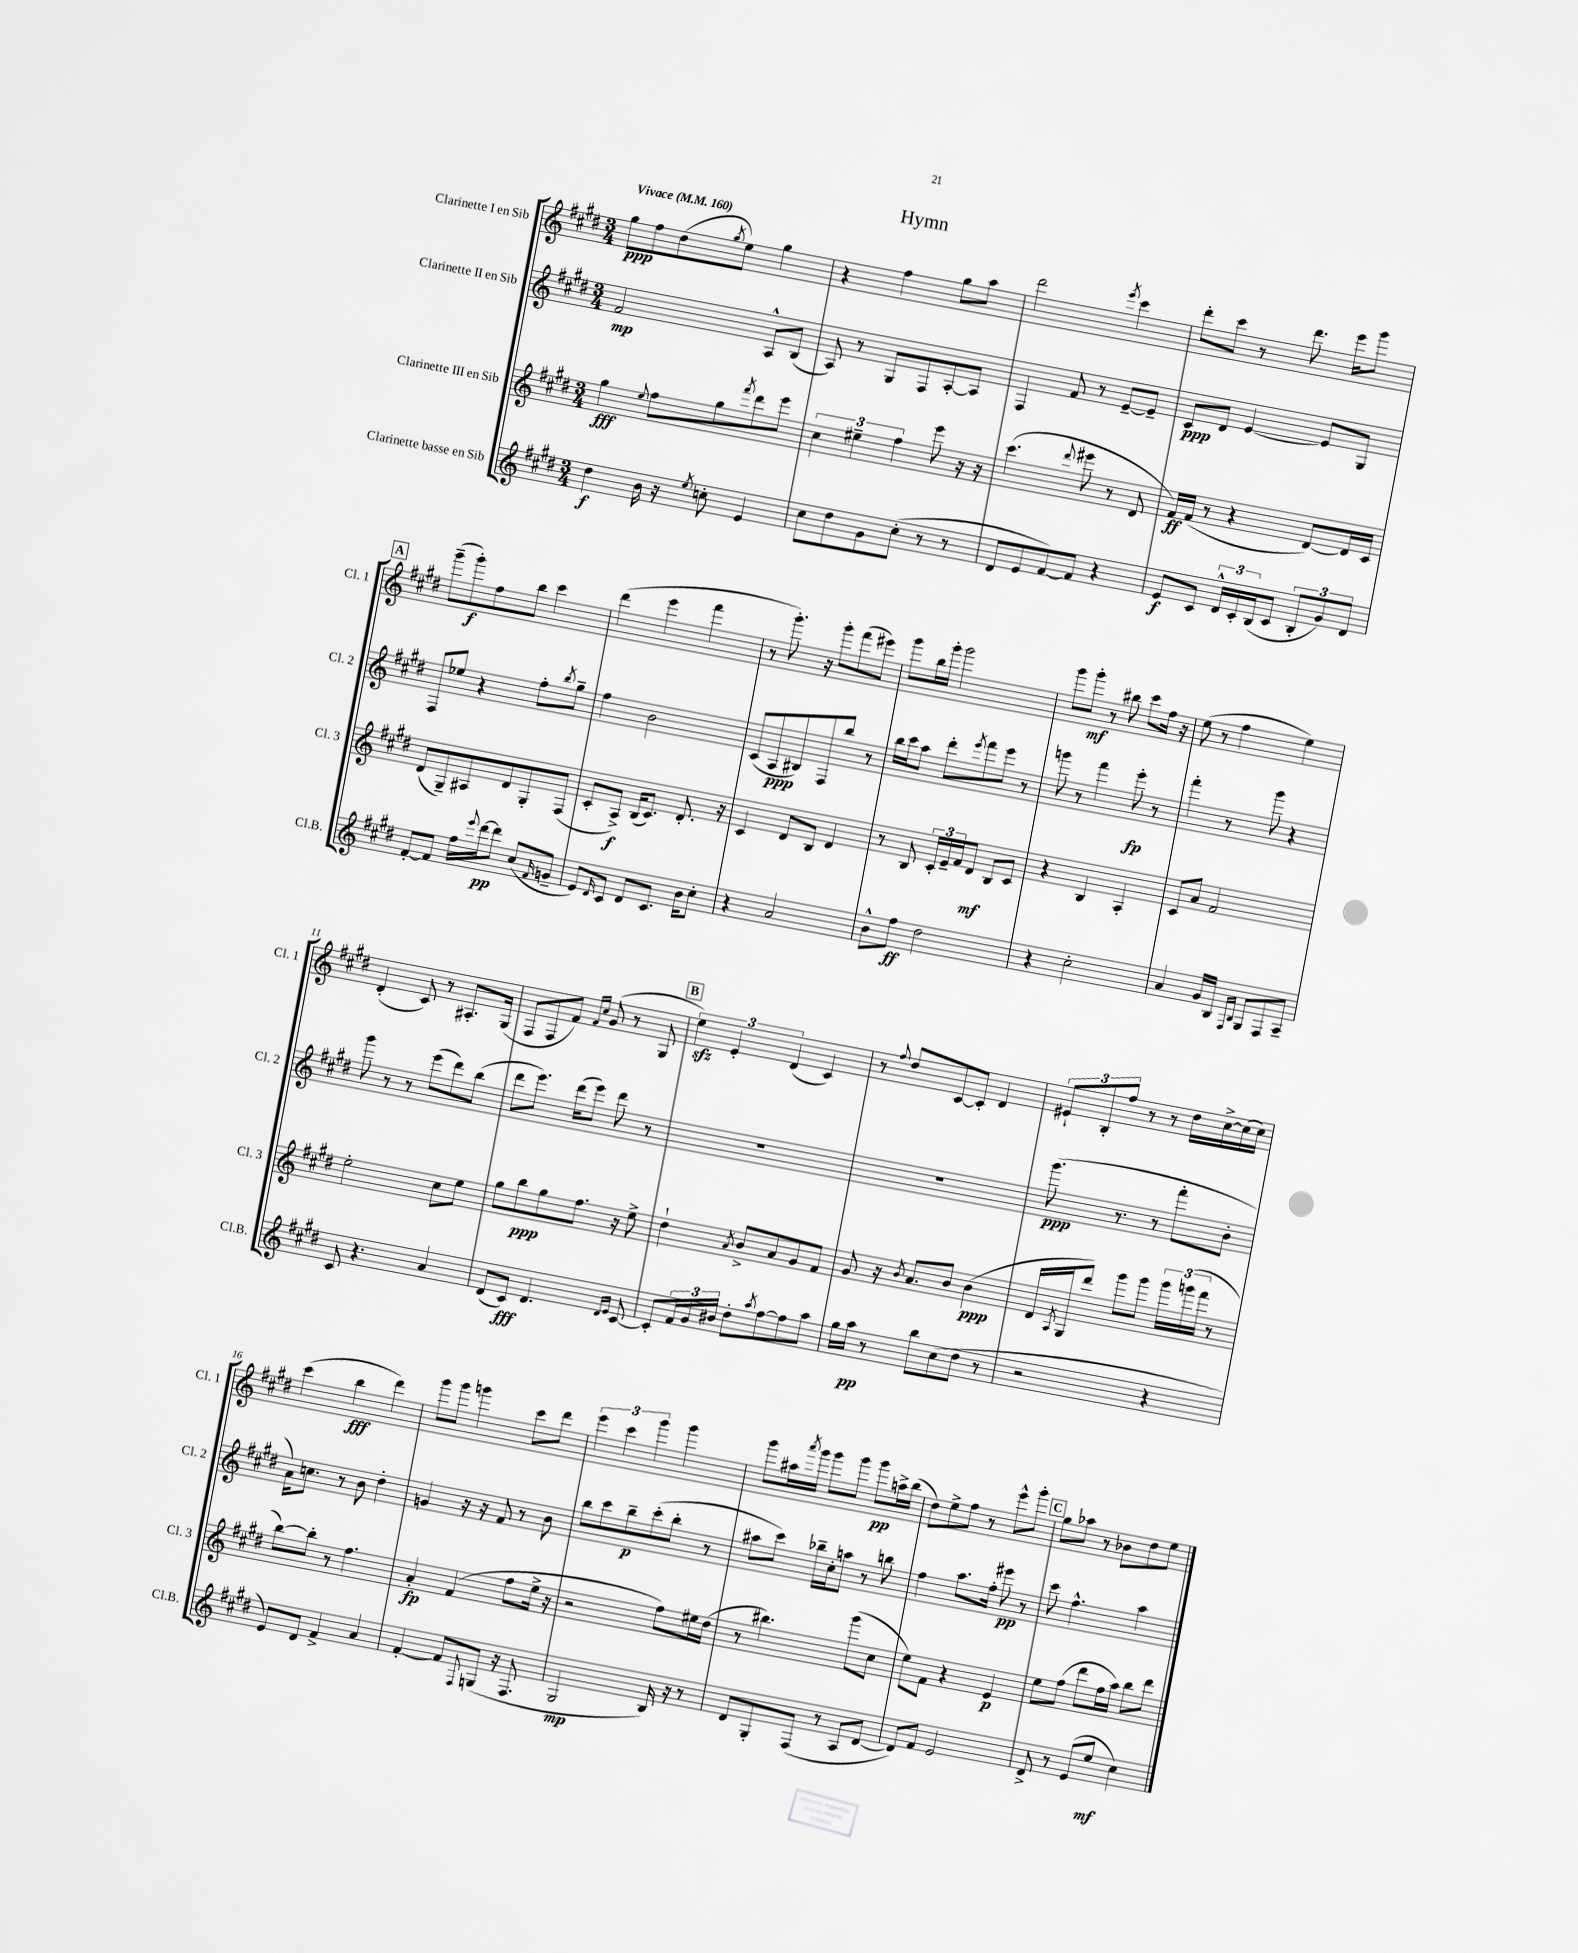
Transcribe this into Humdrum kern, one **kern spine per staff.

**kern	**kern	**kern	**kern
*staff4	*staff3	*staff2	*staff1
*clefG2	*clefG2	*clefG2	*clefG2
*k[f#c#g#d#]	*k[f#c#g#d#]	*k[f#c#g#d#]	*k[f#c#g#d#]
*M3/4	*M3/4	*M3/4	*M3/4
*MM160	*MM160	*MM160	*MM160
4dd#	4gg#	2f#	8gg#
.	.	.	8ff#
.	8qqee	.	.
16b	8ff#	.	(8dd#
16r	.	.	.
8qee	.	.	8qgg#
8cc'	8gg#	.	8ee)
.	8qfff#	.	.
4e	8ddd#	8A^^	4gg#
.	8eee	(8B	.
=	=	=	=
8cc#	6cc#	8A)	4r
8dd#	.	8r	.
.	6ee#~	.	.
8g#	.	8G#	4ff#
.	6ff#	.	.
(8cc#'	.	8F#	.
8r	8eee	[8A'	8gg#
8r	16r	8A]	8aa
.	16r	.	.
=	=	=	=
8d#	(4.ccc#	4F#	2ddd#
8e	.	.	.
[8f#)	.	8f#	.
.	8qqddd#	.	.
8f#]	8eee#	8r	.
.	.	.	8qeee
4r	8r	[8e~	4ccc#
.	8d#	8e~]	.
=	=	=	=
8e	16f#)	8c#	8ddd#'
.	(16f#	.	.
8c#	8r	8d#	8ccc#
24d#^^	4r	[4e	8r
24c#'	.	.	.
(24B	.	.	.
8c#	.	.	8.ddd#
12B'	[8d#)	8e]	.
.	.	.	16eee
12g#)	.	.	.
.	16d#]	8G#	8ggg#
12d#	.	.	.
.	16c#	.	.
=	=	=	=
[8f#'	(8d#	8F#	(8ggg#~
8f#]	8G#~)	8ee-	8ggg#')
16ff#	8A#	4r	8ff#
8qqeee	.	.	.
[16ddd#	.	.	.
8ddd#]	8d#	.	8bb
(8cc#	8G#'	8ff#'	4ccc#
16qqf#	.	8qbb	.
8g~	(8F#	8gg#~	.
=	=	=	=
8e)	8c#'	4ff#	(4ddd#
16qqd#	.	.	.
8c#	8A^)	.	.
8d#	(16B	2b	4eee
.	8.c#)	.	.
8.c#	.	.	.
.	8.d#'	.	4fff#
16b	.	.	.
8cc#'	.	.	.
.	16r	.	.
=	=	=	=
4r	4c#	(8c#	8r
.	.	8A	8.ggg#')
2a	8d#	8B#)	.
.	.	.	16r
.	8B	8F#	8ggg#'
.	4d#	8bb	(8fff#
.	.	8r	8eee#)
=	=	=	=
8b^^	8r	16bb	8ggg#
.	.	16ccc#	.
8ff#	8B	8aa	16bb
.	.	.	16ggg#'
2dd#	24c#'	8ddd#'	2ggg#
.	24e~	.	.
.	24f#	.	.
.	.	8qeee	.
.	8d#	8fff#	.
.	8B	8eee	.
.	8c#	8r	.
=	=	=	=
4r	4r	8ggg	8ggg#
.	.	8r	8ggg#'
2cc#'	4B	4fff#	8r
.	.	.	8bb#
.	4A'	8eee'	8ccc#
.	.	8r	16ff#
.	.	.	16r
=	=	=	=
4a	8c#	4fff#'	(8ee
.	8a	.	8r
16g#	2f#	8r	4ff#
16B	.	.	.
16qqF#	.	.	.
16qqB	.	.	.
8G#	.	8ggg#	.
8F#	.	4r	4ee)
8A~	.	.	.
=	=	=	=
8c#	2ee'	8ggg#	(4d#'
4.r	.	8r	.
.	.	8r	8c#)
.	.	(8eee	8r
4a	8cc#	8ddd#)	8.A#'
.	8ee	(8bb	.
.	.	.	(16G#
=	=	=	=
(8d#	8gg#	8ddd#	8F#
8c#)	8bb	8.eee)	8F#
4.d#	8gg#	.	8f#)
.	.	(16ddd#	.
.	.	.	16qqf#
.	.	.	16qqcc#
.	8.ff#	8eee)	(8g#
.	.	8ddd#	8r
.	16r	.	.
16qqd#	.	.	.
16qqe	.	.	.
[8c#	8ee^	8r	8G#
=	=	=	=
8c#']	4dd#`	2.r	6ee)
24f#	.	.	.
24g#	.	.	6e'
24b#	.	.	.
.	8qa	.	.
8dd#'	8b^	.	.
.	.	.	(6d#
8qaa	.	.	.
[8ff#	8a	.	.
8ff#]	8g#	.	4c#)
8aa	8f#	.	.
=	=	=	=
16gg#	8g#	2.r	8r
16aa	.	.	.
.	.	.	8qqff#
8r	16r	.	8dd#
.	8qb	.	.
.	8.a	.	.
8bb	.	.	[8c#
(8cc#	8b	.	8c#']
8dd#	(4b	.	4d#
8r	.	.	.
=	=	=	=
2r	16d#	(8.ggg#	12e#`
.	8qA	.	.
.	16G#	.	.
.	.	.	12B'
.	8ddd#)	.	.
.	.	.	12ff#
.	.	8.r	.
.	8ggg#	.	8r
.	8ggg#	8r	8r
4r	24ggg#	8fff#'	16dd#
.	(24ggg	.	.
.	.	.	[16cc#^
.	24fff#	.	.
.	8r	8b'	(16cc#]
.	.	.	16cc#)
=	=	=	=
8e)	[8bb)	16a)	(4ccc#
.	.	8.cc	.
8d#	8bb']	.	.
4f#^	8r	8r	4bb
.	4.ff#	8b	.
4a	.	4dd#'	4ddd#)
=	=	=	=
[4f#'	4a'	4g	8ggg#
.	.	.	8ggg#
8f#]	(4f#	16r	4ggg
.	.	16r	.
8qqF#	.	.	.
(8G	.	8f#	.
16r	8ff#	8r	8ccc#
8.F#	.	.	.
.	16ee^	8b	8ddd#
.	16r	.	.
=	=	=	=
2G#	2r	8bb	6eee
.	.	8ccc#	.
.	.	.	6ccc#
.	.	8bb~	.
.	.	.	6ggg#
.	.	(8ccc#'	.
16B)	8ff#)	8bb'	4ggg#
16r	.	.	.
8r	16ee#	8r	.
.	(16dd#	.	.
=	=	=	=
8d#	8r	8aa#	8ggg#
8G#'	4.bb#)	8ccc#)	16aa#
.	.	.	8qaaa
.	.	.	16ggg#
(8F#	.	16bb-~	8ggg#
.	.	16cc#'	.
8r	.	8aa	8ggg#
8A	(8ggg#	8r	8ggg#
[8d#	8cc#	8bb	16aa^
.	.	.	(16bb
=	=	=	=
8d#])	8ee)	4ff#	8dd#)
8f#	8f#	.	8ee^
2e	4r	8.aa	8ff#
.	.	.	8r
.	.	16ff#'	.
.	4e	8eee#	8eee^^
.	.	8r	8ggg#'
=	=	=	=
8d#^	8ee	8ccc#	8gg#
8r	(8ff#	4.ff#^^	8aa-
(8e	8ddd#	.	8r
8ee	16ff#	.	8b-
.	16aa)	.	.
4cc#)	8bb	4aa	8dd#
.	8ddd#	.	8ee
==	==	==	==
*-	*-	*-	*-
